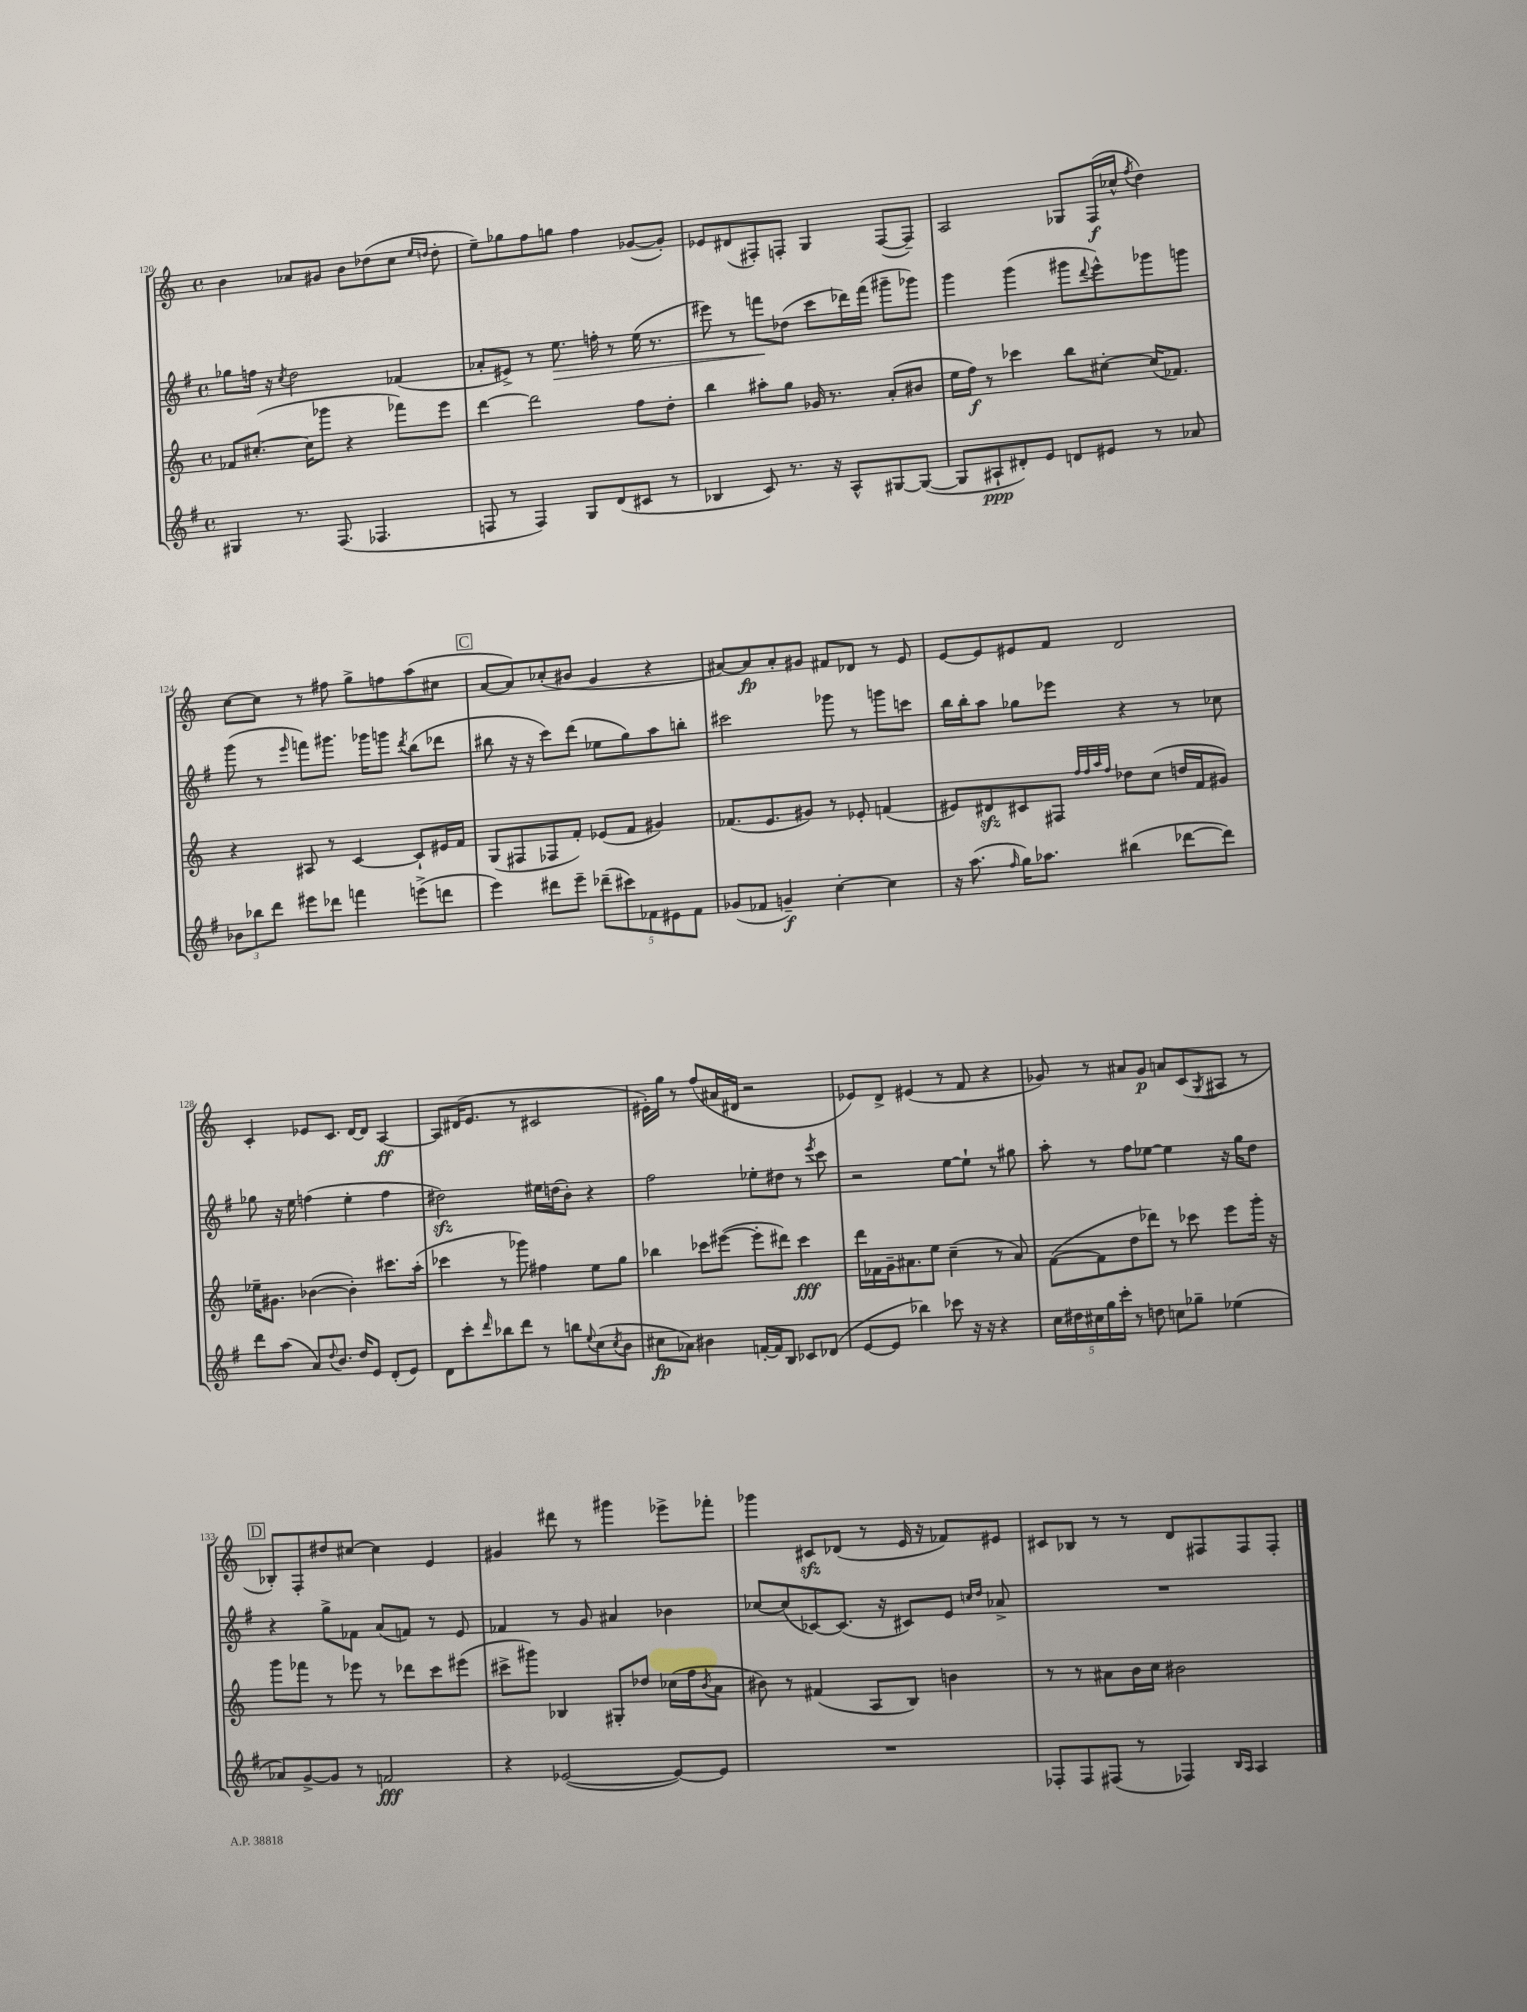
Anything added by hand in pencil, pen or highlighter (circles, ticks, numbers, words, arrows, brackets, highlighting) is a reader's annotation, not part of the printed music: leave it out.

**kern	**kern	**kern	**kern
*staff4	*staff3	*staff2	*staff1
*clefG2	*clefG2	*clefG2	*clefG2
*k[f#]	*k[]	*k[f#]	*k[]
*M4/4	*M4/4	*M4/4	*M4/4
*met(c)	*met(c)	*met(c)	*met(c)
4G#/	8f-/L	8gg-\L	4b\
.	([8.cc#'/J	16ff\Jk	.
.	.	16r	.
.	.	8qcc/	.
8.r	.	2dd\	8a-/L
.	16cc#\]LK	.	.
.	8ggg-\J	.	8g#/J
(8.F#/	.	.	.
.	4r	.	8b\L
4.F-/	.	.	(8dd-\
.	8fff-\L)	(4f-/	8cc\J
.	.	.	16qqee/LL
.	.	.	16qqdd/JJ
.	8eee\J	.	8dd'\
=	=	=	=
8F/	[4ddd\	8a-'/L	8ee~\L)
8r	.	8e#^/J)	8gg-\
4F/)	2ddd\]	8r	8ff\
.	.	8.ee\	8gg\J
8G/L	.	.	4ff\
.	.	16ff'\	.
(8d/	.	8r	.
8c#/J	8ff\L	(16ee\	([8g-/L
.	.	8.r	.
8r	8dd'\J	.	8g-'/]J)
=	=	=	=
4B-/	4bb\	8eee#\)	8e-/L
.	.	8r	(8d#/
8c/)	8aa#'\L	8fff\L	8F#'/)
8.r	8gg\J	(8dd-\J	8F'/J
.	16g-/	8ccc\L	4G/
16r	8.r	.	.
8A^^/L	.	16ddd-\L)	.
.	.	(16fff\JJ	.
[8G#/	(8a'/L	8ggg#~\L	([8F/L
(8G#/_J	8b#/J	8ggg-\J)	8F~/]J)
=	=	=	=
8G#/]L	16ee\LL	4ggg\	2A/
.	16ff\JJ)	.	.
8A#`/	8r	.	.
8d#'/)	4ccc-\	(4ggg\	.
8e/J	.	.	.
8d/L	8bb\L	8ggg#\L	8G-/L
.	.	8qqddd/	.
8e#/J	[8cc#'\J	8eee^^\)	(16F/L
.	.	.	16cc-^^/JJ
.	.	.	8qff/
8r	(16cc#/]LK	8ggg-\	4dd\)
.	8.f-/J)	.	.
8a-/	.	8ggg\J	.
=	=	=	=
12b-\L	4r	(8ggg\	[8cc\L
12bb-\	.	.	.
.	.	8r	8cc\]J
12ddd\J	.	.	.
.	.	16qqeee/	.
8eee#\L	8A#/	8fff\L)	8r
8ddd-\J	8r	8.ggg#\J	8ff#\
4fff\	[4c/	.	8gg^\L
.	.	16ggg-\LK	.
.	.	8ggg\J	8ff\
.	.	8qddd/	.
(8eee^\L	8c`/]L	(8bb\L	(8aa\
8ddd\J	16e#/L	8ddd-\J	8cc#\J
.	16f/JJ	.	.
=	=	=	=
4eee\)	(8G/L	8bb#\	[8a/L
.	8F#/	16r	8a/])
.	.	16r	.
8ddd#\L	8F-/	8ccc\L)	(8cc-'/
8eee~\J	8f'/J)	(8ddd\J	8b#/J
(10ddd-~\L	(8e-/L	8ee-\L	4g/
10ccc#\)	.	.	.
.	8f/J	8gg\)	.
10f-\	.	.	.
.	4g#/)	8aa\	4r
10e#\	.	.	.
.	.	8bb'\J	.
10f-\J	.	.	.
=	=	=	=
(8g-/L	(8.f-/L	2ccc#\	[8a#/L)
8f-/J	.	.	8a#/]
.	8.e/	.	.
4g~/)	.	.	8a#'/
.	8g#/J)	.	8g#/J
[4cc'\	8r	8ggg-\	8f#/L
.	8e-'/	8r	8d-/J
4cc\]	(4f/	8ggg\L	8r
.	.	8ccc\J	8e/
=	=	=	=
16r	8e#/L)	16bb\LL	[8e/L
(8.aa\	.	16bb'\J	.
.	8d#/	8aa\J	8e/]
16qqff#/	.	.	.
16gg\LK)	8c#/	8gg-\L	8e#/
8.aa-\J	.	.	.
.	8F#/J	8eee-\J	8f/J
.	32qqff/LLL	.	.
.	32qqff/	.	.
.	32qqaa/	.	.
.	32qqff/JJJ	.	.
(4bb#\	8dd-\L	4r	2d/
.	(8cc\J	.	.
[8ddd-\L	16dd/LL	8r	.
.	16f/J	.	.
8ddd-\]J)	8g#/J)	8cc-\	.
=	=	=	=
8ddd\L	16ee-~\LK	8gg-\	4c'/
.	8.g#\J	.	.
(8aa\J	.	16r	.
.	.	16ee\	.
8a/L)	([4b-\	(4ff\	8e-/L
8qqdd/	.	.	.
8.b/J	.	.	8.c/J
.	4b-'\])	4ee'\	.
16dd/LK	.	.	[16d/LK
8e/J	.	.	8d/]J
(8d'/L	8.ccc#\L	4ff\	[4A/
8e/J)	.	.	.
.	(16aa'\Jk	.	.
=	=	=	=
8d\L	4ccc-\	2dd#\)	8A/]L
8ccc'\	.	.	(16d#/K
.	.	.	8.e/J
16qqddd/	.	.	.
8bb-\	8r	.	.
8ddd\J	8ggg-\)	.	8r
8r	4ff#\	16ee#\LL	2c#/
.	.	(16dd\J	.
8bb\L	.	8b'\J)	.
8qqee/	.	.	.
(8cc\	8ee\L	4r	.
8qcc/	.	.	.
8b\J	8gg\J	.	.
=	=	=	=
8cc#\L	4bb-\	2ff#\	16e#'\LL)
.	.	.	16gg\JJ
8a-\J)	.	.	8r
4b#\	8ccc-\L	.	(8ff/L
.	([8eee#\J	.	16a#/L
.	.	.	16d#/JJ
[16f'/LL	8eee#'\]L	8ee-'\L	2r
16f/]J	.	.	.
8B/J	8ddd#\J)	8dd#\J	.
8c-/L	4ccc-\	8r	.
.	.	8qeee/	.
(8d-/J	.	8ccc\	.
=	=	=	=
[8e/L	16ddd\LL	2r	8e-/L)
.	16f-\	.	.
8e/]J	16g~\J	.	8d^/J
.	8.a#\	.	.
4bb-\)	.	.	(4e#/
.	8ee\J	.	.
8ccc-\	(4cc~\	[8ee\L	8r
16r	.	8ee`\]J	8f/
16r	.	.	.
4r	8r	8r	4r
.	8a#/)	8gg#\	.
=	=	=	=
20cc\LL	([8f\L	8aa'\	8g-/)
20dd#\	.	.	.
20cc#\	.	.	.
.	8f\]	8r	8r
20gg\	.	.	.
20ccc'\JJ	.	.	.
8r	8dd\	8ff#\L	8a#/L
8dd\	8ddd-\J)	[8ee-\J	8g-/J
8cc\L	8r	4ee-\]	8a/L
8gg-~\J	8ccc-\	.	(8c/
.	.	.	8qG/
(4ee-\	8eee\L	16r	8A#/J
.	.	16gg\LK	.
.	16ggg'\Jk	8dd\J	8r
.	16r	.	.
=	=	=	=
8a-/L)	8ggg\L	4r	8B-'/L)
[8g^/	8fff-\J	.	8F'/
8g/]J	8r	8gg^\L	8dd#/
8r	8eee-\	8f-\J	[8cc#/J
2f/	8r	(8a/L	4cc#\]
.	8ddd-\L	8f/J)	.
.	8ccc\	8r	4e/
.	(8eee#\J	8e/	.
=	=	=	=
4r	8ccc#^\L	4f-/	4g#/
.	8ggg#\J)	.	.
([2e-/	4B-/	8r	8ddd#\
.	.	8g/	8r
.	8G#'/L	4a#/	4ggg#\
.	8dd-/J	.	.
8e-/_L)	(16cc-\LL	4b-\	8eee-^\L
.	16ff\J	.	.
.	8qb/	.	.
8e-/]J	8a\J	.	8fff-'\J
=	=	=	=
1r	8b#\)	[8cc-/L	4ggg-\
.	8r	(8cc-/]	.
.	(4f#/	[8c-/)	8c#/L
.	.	(8.c-/]J	(8d-/J
.	8A/L	.	8r
.	.	16r	.
.	8B/J)	8c#/L)	16e/
.	.	.	16r
.	4b\	8e/J	8f-/L)
.	.	16qqcc/LL	.
.	.	16qqdd/JJ	.
.	.	8a-^/	8e#/J
=	=	=	=
8F-'/L	8r	1r	8c#/L
8F-/	8r	.	8B-/J
(8F#/J	8a#\L	.	8r
8r	16b\L	.	8r
.	16cc\JJ	.	.
4F-/)	2b#\	.	8d/L
.	.	.	8F#/
16qqB/LL	.	.	.
16qqA/JJ	.	.	.
4A/	.	.	8F#/
.	.	.	8F#'/J
==	==	==	==
*-	*-	*-	*-
